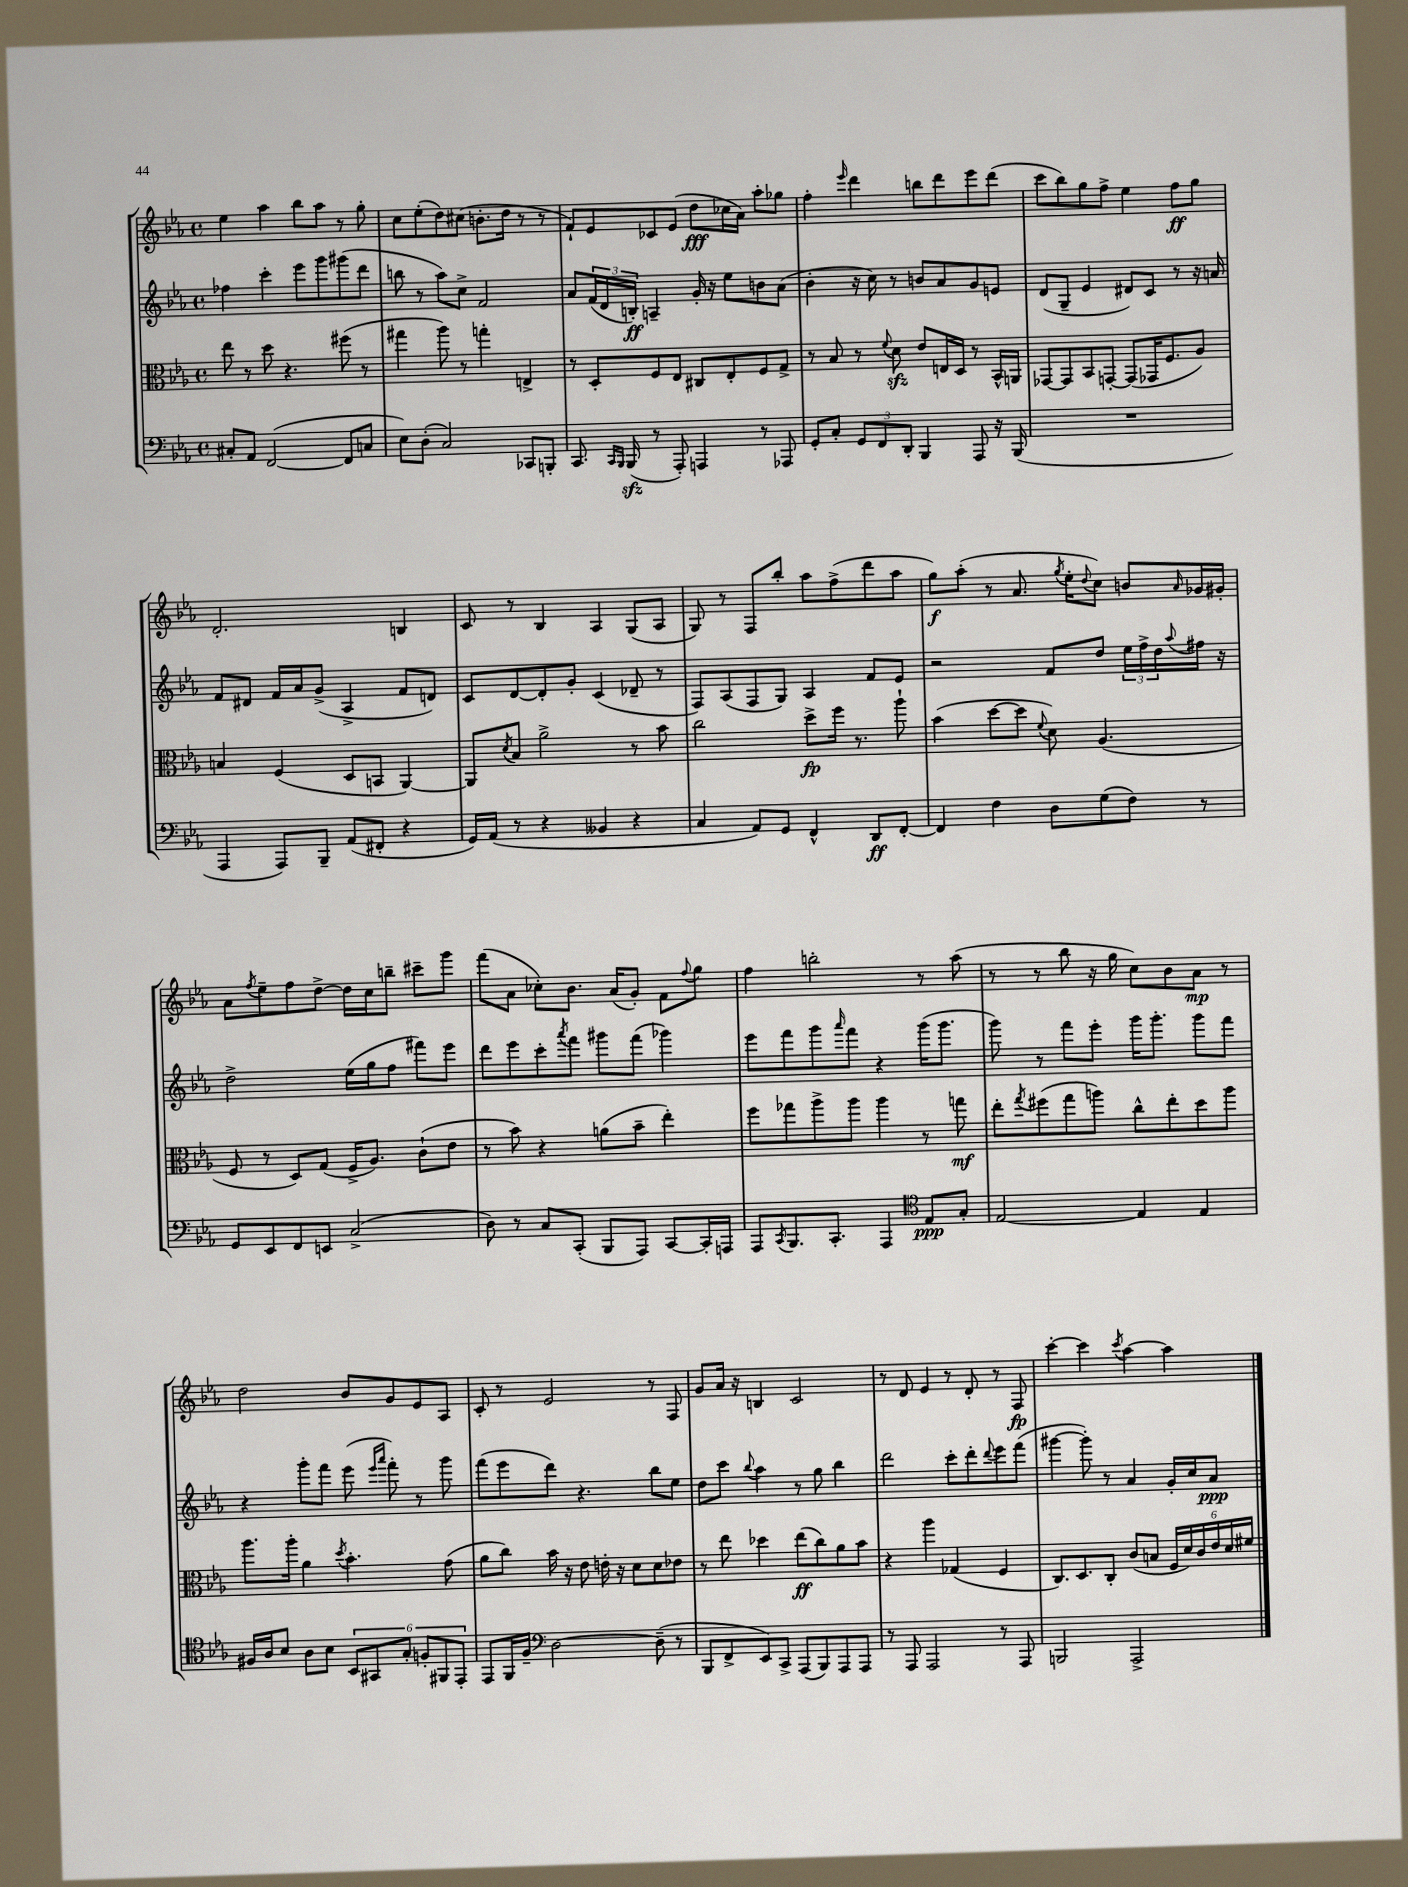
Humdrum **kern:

**kern	**kern	**kern	**kern
*staff4	*staff3	*staff2	*staff1
*clefF4	*clefC3	*clefG2	*clefG2
*k[b-e-a-]	*k[b-e-a-]	*k[b-e-a-]	*k[b-e-a-]
*M4/4	*M4/4	*M4/4	*M4/4
*met(c)	*met(c)	*met(c)	*met(c)
8C#'/L	8ee-\	4ff-\	4ee-\
8AA-/J	8r	.	.
([2FF/	8dd\	4ccc'\	4aa-\
.	4.r	.	.
.	.	8eee-\L	8bb-\L
.	.	8ggg\	8aa-\J
8FF/]L	(8ff#\	(8ggg#\	8r
8C/J	8r	8ddd\J	8gg'\
=	=	=	=
8E-\L)	4gg#\	8bb\	8cc\L
(8D'\J	.	8r	(8ee-'\
2C/)	8aa-\)	8aa-\L)	8dd\)
.	8r	8cc^\J	(8cc#\J
.	4gg'\	2f/	8.b'\L
.	.	.	16dd\Jk
8CC-/L	4E^/	.	8r
8BBB'/J	.	.	8r
=	=	=	=
8.CC/	8r	8a-/L	8f`/L)
.	8D'/L	(24f/L	8e-/
.	.	24d/	.
16qqCC/LL	.	.	.
16qqBBB-/JJ	.	.	.
(16BBB-/	.	.	.
.	.	24B'/JJ)	.
8r	8F/	4A~/	8c-/
8AAA-'/)	8E-/J	.	(8e-/J
4AAA/	8C#/L	16g'/	8dd\L
.	.	16r	.
.	8E-'/	8ee-\L	16cc-\L
.	.	.	16a-\JJ)
8r	8F/	8b\	8aa-'\L
8AAA-/	8G^/J	(8a-\J	8gg-\J
=	=	=	=
8GG'/L	8r	4b-'\	4ff'\
8C'/J	8B-/	.	.
.	.	.	16qqeee-/
12GG/L	8r	16r	4ddd\
.	.	16cc\)	.
12FF/	.	.	.
.	8qqf/	.	.
.	8d\	8r	.
12DD'/J	.	.	.
4BBB-/	8e-/L	8b/L	8bb\L
.	16E/L	8a-/	8ddd\
.	16D/JJ	.	.
8AAA-/	8r	8g/	8eee-\
16r	16BB-^^/LL	8e/J	(8ddd\J
(16BBB-/	16AA/JJ	.	.
=	=	=	=
1r	[8GG-/L	(8d/L	8ccc\L
.	8GG-/]	8G~/J	8bb-\)
.	8BB-/	4e-/	8gg\
.	[8GG'/J	.	8ff^\J
.	(8GG/]L	8d#/L)	4ee-\
.	16GG-/K	8c/J	.
.	8.F/	.	.
.	.	8r	8ff\L
.	8A-/J)	16r	8gg\J
.	.	16a/	.
=	=	=	=
4AAA-/	4B/	8f/L	2.d'/
.	.	8d#/J	.
8AAA-/L)	(4F/	16f/LL	.
.	.	16a-/J	.
8BBB-~/J	.	(8g^/J	.
(8AA-/L	8D/L	4A-^/	.
8FF#'/J	8BB/J	.	.
4r	[4AA-/)	8f/L	4B/
.	.	8d/J)	.
=	=	=	=
16GG/LL)	8AA-/]L	8c/L	8c/
(16AA-/JJ	.	.	.
.	8qd/	.	.
8r	8B-/J	[8d/	8r
4r	2a-^\	8d'/]	4B-/
.	.	8g'/J	.
4BB--/	.	(4c/	4A-/
4r	8r	8d-~/	(8G/L
.	8b-\	8r	8A-/J
=	=	=	=
4C/	2cc\	8F/L)	8G/)
.	.	(8A-/	8r
8AA-/L)	.	8F/	8F/L
8GG/J	.	8G/J)	8bb-'/J
4FF^^/	8dd^\L	4A-/	8aa-\L
.	16ff\Jk	.	(8ff^\
.	8.r	.	.
8DD/L	.	8f/L	8ddd\
[8FF'/J	8aa-`\	8e-/J	8aa-\J
=	=	=	=
4FF/]	(4b-\	2r	8gg\L)
.	.	.	(8aa-'\J
4F\	[8dd\L	.	8r
.	8dd\]J	.	8.a-/
.	8qqf/	.	.
8D\L	8d\)	8f/L	.
.	.	.	8qgg/
.	.	.	16ee-'\LK
.	.	.	8qqdd/
(8G\	(4.A-/	8dd/J	8cc\J)
8F\J)	.	24ee-\LL	8b/L
.	.	24ff^\	.
.	.	24dd\	.
.	.	8qqaa-/	16qqa-/
8r	.	16ff#\JJ	16g-/L
.	.	16r	16g#'/JJ
=	=	=	=
8GG/L	8F/	2dd^\	8a-\L
.	.	.	8qff/
8EE-/	8r	.	8ee-~\
8FF/	8D/L)	.	8ff\
8EE/J	(8G/J	.	[8dd^\J
(2C^/	16F^/LK	(16ee-\LL	16dd\]LL
.	8.A-/J)	16gg\J	16cc\J
.	.	8ff\J	8bb~\J
.	(8c`\L	8fff#\L)	8ccc#~\L
.	8e-\J	8eee-\J	8ggg\J
=	=	=	=
8D\)	8r	8ddd\L	(8fff\L
8r	8b-\)	8eee-\	8a-\J
8C/L	4r	8ccc'\	8cc-'\L)
.	.	8qaaa-/	.
(8CC'/J	.	8fff\J	8.b-\J
8BBB-/L	(8a\L	8ggg#\L	.
.	.	.	(16a-/LK
8AAA-/J)	8b-~\J	(8fff\J	8g'/J)
[8CC/L	4ee-'\)	4ggg-\)	8f\L
.	.	.	8qqff/
16CC'/]L	.	.	8gg\J
16AAA/JJ	.	.	.
=	=	=	=
8AAA-/L	8ff\L	8eee-\L	4ff\
8qCC/	.	.	.
8.BBB-/	8gg-\	8fff\	.
.	8aa-^\	8ggg\	2bb'\
8.CC'/J	.	.	.
.	.	16qqaaa-/	.
.	8aa-\J	8fff\J	.
4AAA-/	4aa-\	4r	.
*clefC4	*	*	*
8E-/L	8r	(16ggg\LK	8r
.	.	8.ggg\J	.
8G'/J	8gg\	.	(8aa-\
=	=	=	=
[2E-/	8ee-'\L	8ggg\)	8r
.	8qgg/	.	.
.	(8ff#\	8r	8r
.	8gg\	8fff\L	8bb-\
.	8aa\J)	8eee-'\J	16r
.	.	.	16gg\
4E-/]	8cc^^\L	16ggg\LK	8cc\L)
.	.	8.ggg'\J	.
.	8ee-'\	.	8b-\
4E-/	8dd\	8ggg\L	8a-\J
.	8aa\J	8fff\J	8r
=	=	=	=
16F#/LL	8.aa-\L	4r	2dd\
16A-/J	.	.	.
8B-/J	.	.	.
.	16aa-'\Jk	.	.
8A-\L	4a-\	8ggg'\L	.
8B-\J	.	8fff\J	.
.	8qdd/	.	.
12BB-/L	4.b-'\	(8eee-\	8b-/L
12GG#/	.	.	.
.	.	16qqeee-/LL	.
.	.	16qqaaa-/JJ	.
.	.	8fff'\)	8g/
12G'/J	.	.	.
12F'/L	.	8r	8e-/
12FF#/	.	.	.
.	(8g\	8ggg\	8A-/J
12EE-'/J	.	.	.
=	=	=	=
8EE-/L	8a-\L	(8fff\L	8c'/
16FF/L	8cc\J)	8eee-\	8r
16F~/JJ	.	.	.
*clefF4	*	*	*
[2D\	16b-\	8ddd\J)	2e-/
.	16r	.	.
.	8e-\	4.r	.
.	16e'\	.	.
.	16r	.	.
.	8d\L	.	.
(8D~\]	8d\	8bb-\L	8r
8r	8e-\J	8ee-\J	8F/
=	=	=	=
8BBB-/L	8r	8dd\L	8g/L
8FF^/	8ee-\	8ccc\J	16a-/Jk
.	.	.	16r
.	.	8qqbb-/	.
8EE-/)	4dd-\	4aa-\	4B/
8CC^/J	.	.	.
(8AAA-/L	(8ee-\L	8r	2c/
8BBB-/)	8cc\)	8gg\	.
8AAA-/	8a-\	4bb-\	.
8AAA-/J	8b-\J	.	.
=	=	=	=
8r	4r	2ddd\	8r
8AAA-/	.	.	8d/
2AAA-/	4aa-\	.	4e-/
.	(4G-/	8ccc'\L	8r
.	.	8ddd'\	8d'/
.	.	8qqddd/	.
8r	4F/	8eee-\	8r
8AAA-/	.	(8fff\J	8F/
=	=	=	=
2BBB/	8.C/L)	[4ggg#\	[4ccc'\
.	8.D/	.	.
.	.	8ggg#'\])	4ccc\]
.	8C'/J	8r	.
.	.	.	8qccc/
2AAA-^/	(8c/L	4a-/	[4aa-\
.	8B/J	.	.
.	24F/LL	16g'/LL	4aa-\]
.	24d/)	.	.
.	.	16cc/J	.
.	24c/	.	.
.	24e-/	8a-/J	.
.	24d/	.	.
.	24f#/JJ	.	.
==	==	==	==
*-	*-	*-	*-
